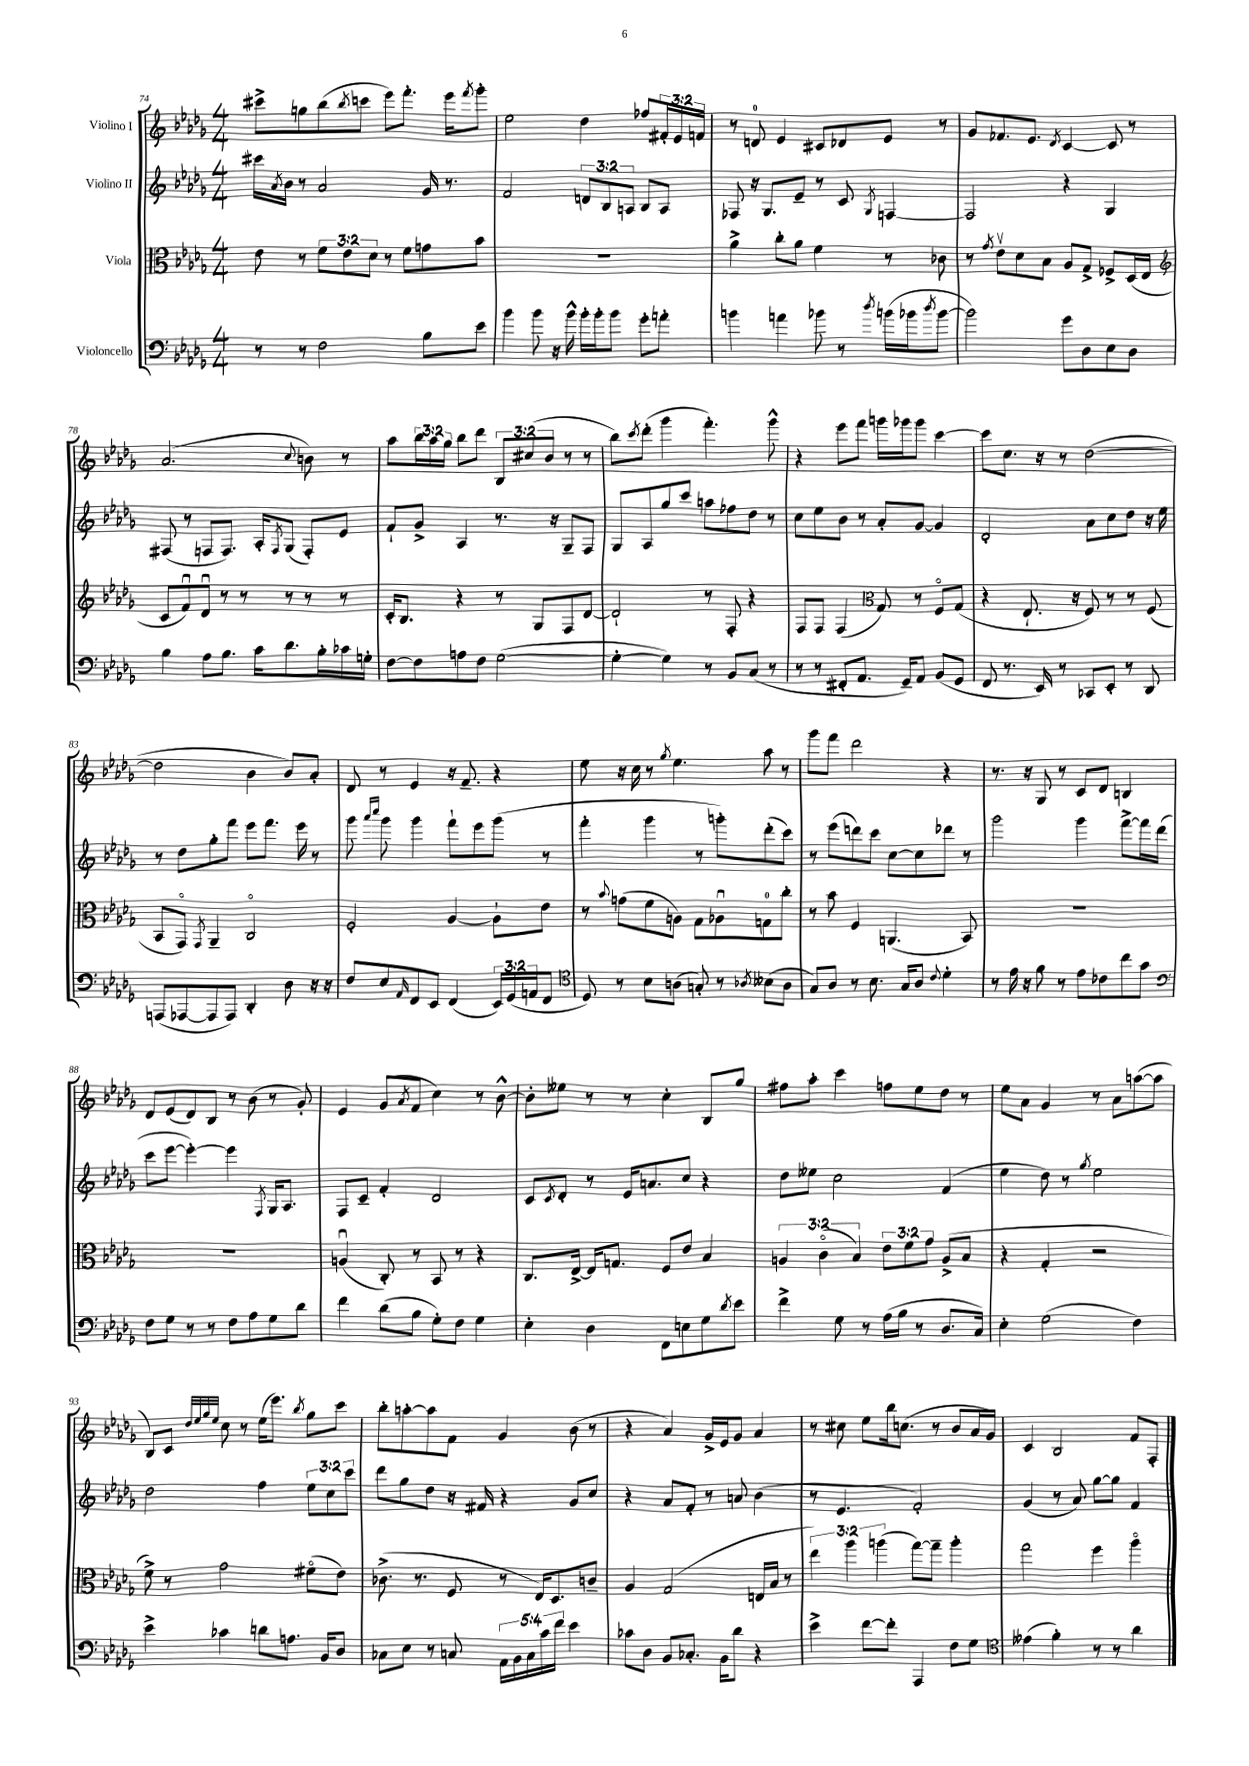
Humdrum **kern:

**kern	**kern	**kern	**kern
*staff4	*staff3	*staff2	*staff1
*clefF4	*clefC3	*clefG2	*clefG2
*k[b-e-a-d-g-]	*k[b-e-a-d-g-]	*k[b-e-a-d-g-]	*k[b-e-a-d-g-]
*M4/4	*M4/4	*M4/4	*M4/4
8r	8e-	16ccc#	8ccc#^
.	.	8qa-	.
.	.	16b-	.
8r	8r	8r	8gg
2F	12f	2a-	(8bb-
.	12e-	.	.
.	.	.	8qbb-
.	.	.	8ccc
.	12d-	.	.
.	8r	.	8eee-)
.	8f	.	8.fff'
8B-	8g	16g-	.
.	.	8.r	16eee-
.	.	.	8qfff
8e-	8b-	.	8ggg-'
=	=	=	=
4b-	1r	2f	2ee-
8b-	.	.	.
16r	.	.	.
16b-^^	.	.	.
16b-'	.	12d	4dd-
16b-'	.	.	.
.	.	12B-	.
8b-	.	.	.
.	.	12A	.
8g-'	.	8B-	8ff-
8a'	.	8A	24f#'
.	.	.	24e-
.	.	.	24f
=	=	=	=
4b	4a-^	8F-	8r
.	.	16r	8d
.	.	8.G-	.
4a	8cc'	.	4e-
.	8a-	8e-~	.
8b-	4f	8r	8c#
8r	.	8c	8d-
8qdd-	.	8qG-	.
(16b	8r	[4F	8e-
16b-	.	.	.
8qdd-	.	.	.
[8b-	8c-	.	8r
=	=	=	=
2b-])	8r	2F]	8g-
.	8qg-	.	.
.	8e-v	.	8.f-
.	8d-	.	.
.	.	.	8.e-
.	8B-	.	.
.	.	.	8qd-
8g-	8A-	4r	[4c
8D-	8G-^	.	.
8E-	8F-^	4G-	8c]
8D-	(16D-	.	8r
.	16E-	.	.
=	=	=	=
*	*clefG2	*	*
4B-	8c	(8F#	(2.a-
.	8fu)	8r	.
8A-	8d-u	8F	.
8.B-	8r	8.F)	.
.	8r	.	.
16c	.	16A-'	.
.	.	8qF	.
8.d-	8r	(8G-	.
.	.	.	8qqcc
.	8r	8F')	8b)
16B-'	.	.	.
16c-	8r	8e-	8r
16G'	.	.	.
=	=	=	=
[8F	16c'	8f`	8aa-
.	8.B-	.	.
8F]	.	8g-^	24bb-
.	.	.	24aa-
.	.	.	24gg-
8A	4r	4A-	8bb-
8F	.	.	8ddd-
([2G-	8r	8.r	12B-
.	.	.	(12cc#
.	8G-	.	.
.	.	.	12b-
.	.	16r	.
.	8F	8G-~	8r
.	[8d-	8F	8r
=	=	=	=
4G-'_	2d-`]	8G-	8bb-)
.	.	.	8qccc
.	.	8A-	(8ddd-'
4G-])	.	8gg-	4ggg-
.	.	8ccc	.
8r	8r	8aa	4.fff')
8BB-	8F'	8ff-	.
(8C	4r	8dd-	.
8r	.	8r	8ggg-^^
=	=	=	=
8r	8F	8cc	4r
8r	8F	8ee-	.
8FF#'	(4F	8b-	8eee-
8.AA-	.	8r	8fff
*	*clefC3	*	*
.	8G-)	8a-'	16ggg
16GG-~)	.	.	16ggg-
8AA-	8r	[8g-	8ggg-
(8BB-	8Fo	4g-]	[4ccc
8GG-	(8G-	.	.
=	=	=	=
8FF	4r	2d-'	8ccc]
8.r	.	.	8.cc
.	8.E-`	.	.
16EE-)	.	.	16r
8r	.	.	8r
.	16r	.	.
8CC-	8F)	8a-	([2dd-
8EE-'	8r	8cc	.
8r	8r	8dd-	.
8DD-	(8F	16r	.
.	.	16ee-	.
=	=	=	=
(8AAA	8BB-	8r	2dd-]
[8AAA-	8GG-o)	8dd-	.
.	8qGG-	.	.
8AAA-]	4AA-~	8gg-'	.
8AAA-)	.	8fff	.
4DD-'	2Co	8eee-	4b-
.	.	8.fff	.
8D-	.	.	8b-)
.	.	16eee-	.
16r	.	8r	8a-'
16r	.	.	.
=	=	=	=
8F	2F'	8ggg-	8d-
.	.	16qqaaa-	.
.	.	16qqcccc	.
8E-	.	8ggg-	8r
16qqAA-	.	.	.
8FF	.	4ggg-	4e-
8EE-	.	.	.
(4FF	[4A-	8fff`	16r
.	.	.	8.f~
.	.	8eee-	.
24EE-)	8A-`]	(8ggg-	4r
(24GG-	.	.	.
24AA	.	.	.
8FF	8e-	8r	.
=	=	=	=
*clefC4	*	*	*
8D-)	8r	4fff'	8ee-
.	8qqb-	.	.
8r	(8g	.	16r
.	.	.	16cc
8B-	8f	4ggg-	8r
.	.	.	8qgg-
(8A	8A)	.	4.ee-
8G')	8G-	8r	.
8r	8A-u	8ggg')	.
8qA-	.	.	.
(8B--	8G	(8ddd-'	8aa-
8A-	8cc'	8ccc)	8r
=	=	=	=
8G-)	8r	8r	8ggg-
8A-	8b-	(8eee-	8fff
8r	4F	8ddd)	2ddd-
8.B-	.	8ccc	.
.	(4.AA	[8cc	.
16G-	.	.	.
8A-	.	8cc]	.
8qqc	.	.	.
4d-'	.	8ddd-	4r
.	8BB-)	8r	.
=	=	=	=
8r	1r	2ggg-	8.r
16e-	.	.	.
16r	.	.	16r
8f	.	.	8G-
8r	.	.	8r
8e-	.	4ggg-	8c
8c-	.	.	8d-
8cc	.	[8fff^	4B
8g-	.	16fff]	.
.	.	(16ddd-	.
=	=	=	=
*clefF4	*	*	*
8F	1r	8ccc	8d-
8G-	.	[8eee-	(8e-
8r	.	4eee-'_)	8d-)
8r	.	.	8B-
8F	.	4eee-]	8r
8A-	.	.	(8b-
.	.	8qF	.
8G-	.	16G-	8r
.	.	8.A-	.
8d-	.	.	8g-')
=	=	=	=
4f	(4Au	8F	4e-
.	.	8c~	.
(8d-	8C')	4f'	(8g-
.	.	.	8qa-
8B-	8r	.	8f
8G-')	8BB-	2d-	4cc)
8F	8r	.	.
4G-	4r	.	8r
.	.	.	[8b-^^
=	=	=	=
4E-'	8.C	8c	8b-']
.	.	8qc	.
.	.	8d-'	8ee--
.	[16E-^	.	.
4D-	16E-]	8r	8r
.	8.G	.	.
.	.	16e-	8r
.	.	8.a	.
8FF	8F	.	4cc'
8E	8e-	8cc	.
8G-	4B-	4r	8B-
8qd-	.	.	.
8e-	.	.	8gg-
=	=	=	=
4f^	6A	8dd-	8ff#
.	.	8ee--	8aa-'
.	(6co	.	.
8G-	.	2cc	4ccc
.	6B-)	.	.
8r	.	.	.
(16A-	12e-	.	8ff
16B-	.	.	.
.	12f	.	.
8r	.	.	8ee-
.	12g-	.	.
8.D-	(8A^	(4f	8dd-
.	8B-	.	8r
16C)	.	.	.
=	=	=	=
4E-'	4r	4ee-	8ee-
.	.	.	8a-
(2G-	4G-'	8dd-)	4g-
.	.	8r	.
.	.	8qgg-	.
.	2r	2ee-	8r
.	.	.	8a-
4F)	.	.	([8aa
.	.	.	8aa]
=	=	=	=
4e-^	8f^)	2dd-	8B-)
.	8r	.	8c
.	.	.	32qqdd-
.	.	.	32qqee-
.	.	.	32qqgg-
.	.	.	32qqee-
4c-	2g-	.	8cc
.	.	.	8r
8d	.	4ff	(16ee-
.	.	.	8.eee-)
8.A	.	.	.
.	.	.	8qbb-
.	(8f#o	12ee-	8gg-
16BB-	.	.	.
.	.	12cc	.
8D-	8e-)	.	8ccc
.	.	12ccc	.
=	=	=	=
8C-	(8.c-^	8ddd-	8bb-'
8E-	.	8gg-	[8aa'
.	8.r	.	.
8r	.	8dd-	8aa]
8C	8F	16r	8f
.	.	16f#	.
20AA-	8r	4r	4g-
20BB-	.	.	.
20C	.	.	.
.	16E-)	.	.
20c	.	.	.
.	8.D-	.	.
20f	.	.	.
4e-	.	8g-	(8b-
.	8c~	8cc	8r
=	=	=	=
8c-	4A-	4r	4r
8D-	.	.	.
8BB-	(2G-	8a-	4a-)
8.C-'	.	8f'	.
.	.	8r	16g-^
16BB-	.	.	16e-
8d-	.	8a	8g-
4r	16E	(4b-	4a-
.	16B-	.	.
.	8r	.	.
=	=	=	=
4e-^	6ee-)	8r	8r
.	.	4.e-	8cc#
.	6aa-	.	.
[8f	.	.	8ee-
.	(6aa	.	.
8f']	.	.	16bb-
.	.	.	(8.cc
4AAA-	[8gg-)	2f')	.
.	8gg-~]	.	8r
8F	4aa'	.	8b-
8G-	.	.	16a-
.	.	.	16g-)
=	=	=	=
*clefC4	*	*	*
(4e--	2gg-	(4g-	4c
4f')	.	8r	2B-
.	.	8a-)	.
8r	4ff	[8gg-	.
8r	.	8gg-]	.
4a-	4aa-o	4f	8f
.	.	.	8F'
==	==	==	==
*-	*-	*-	*-
